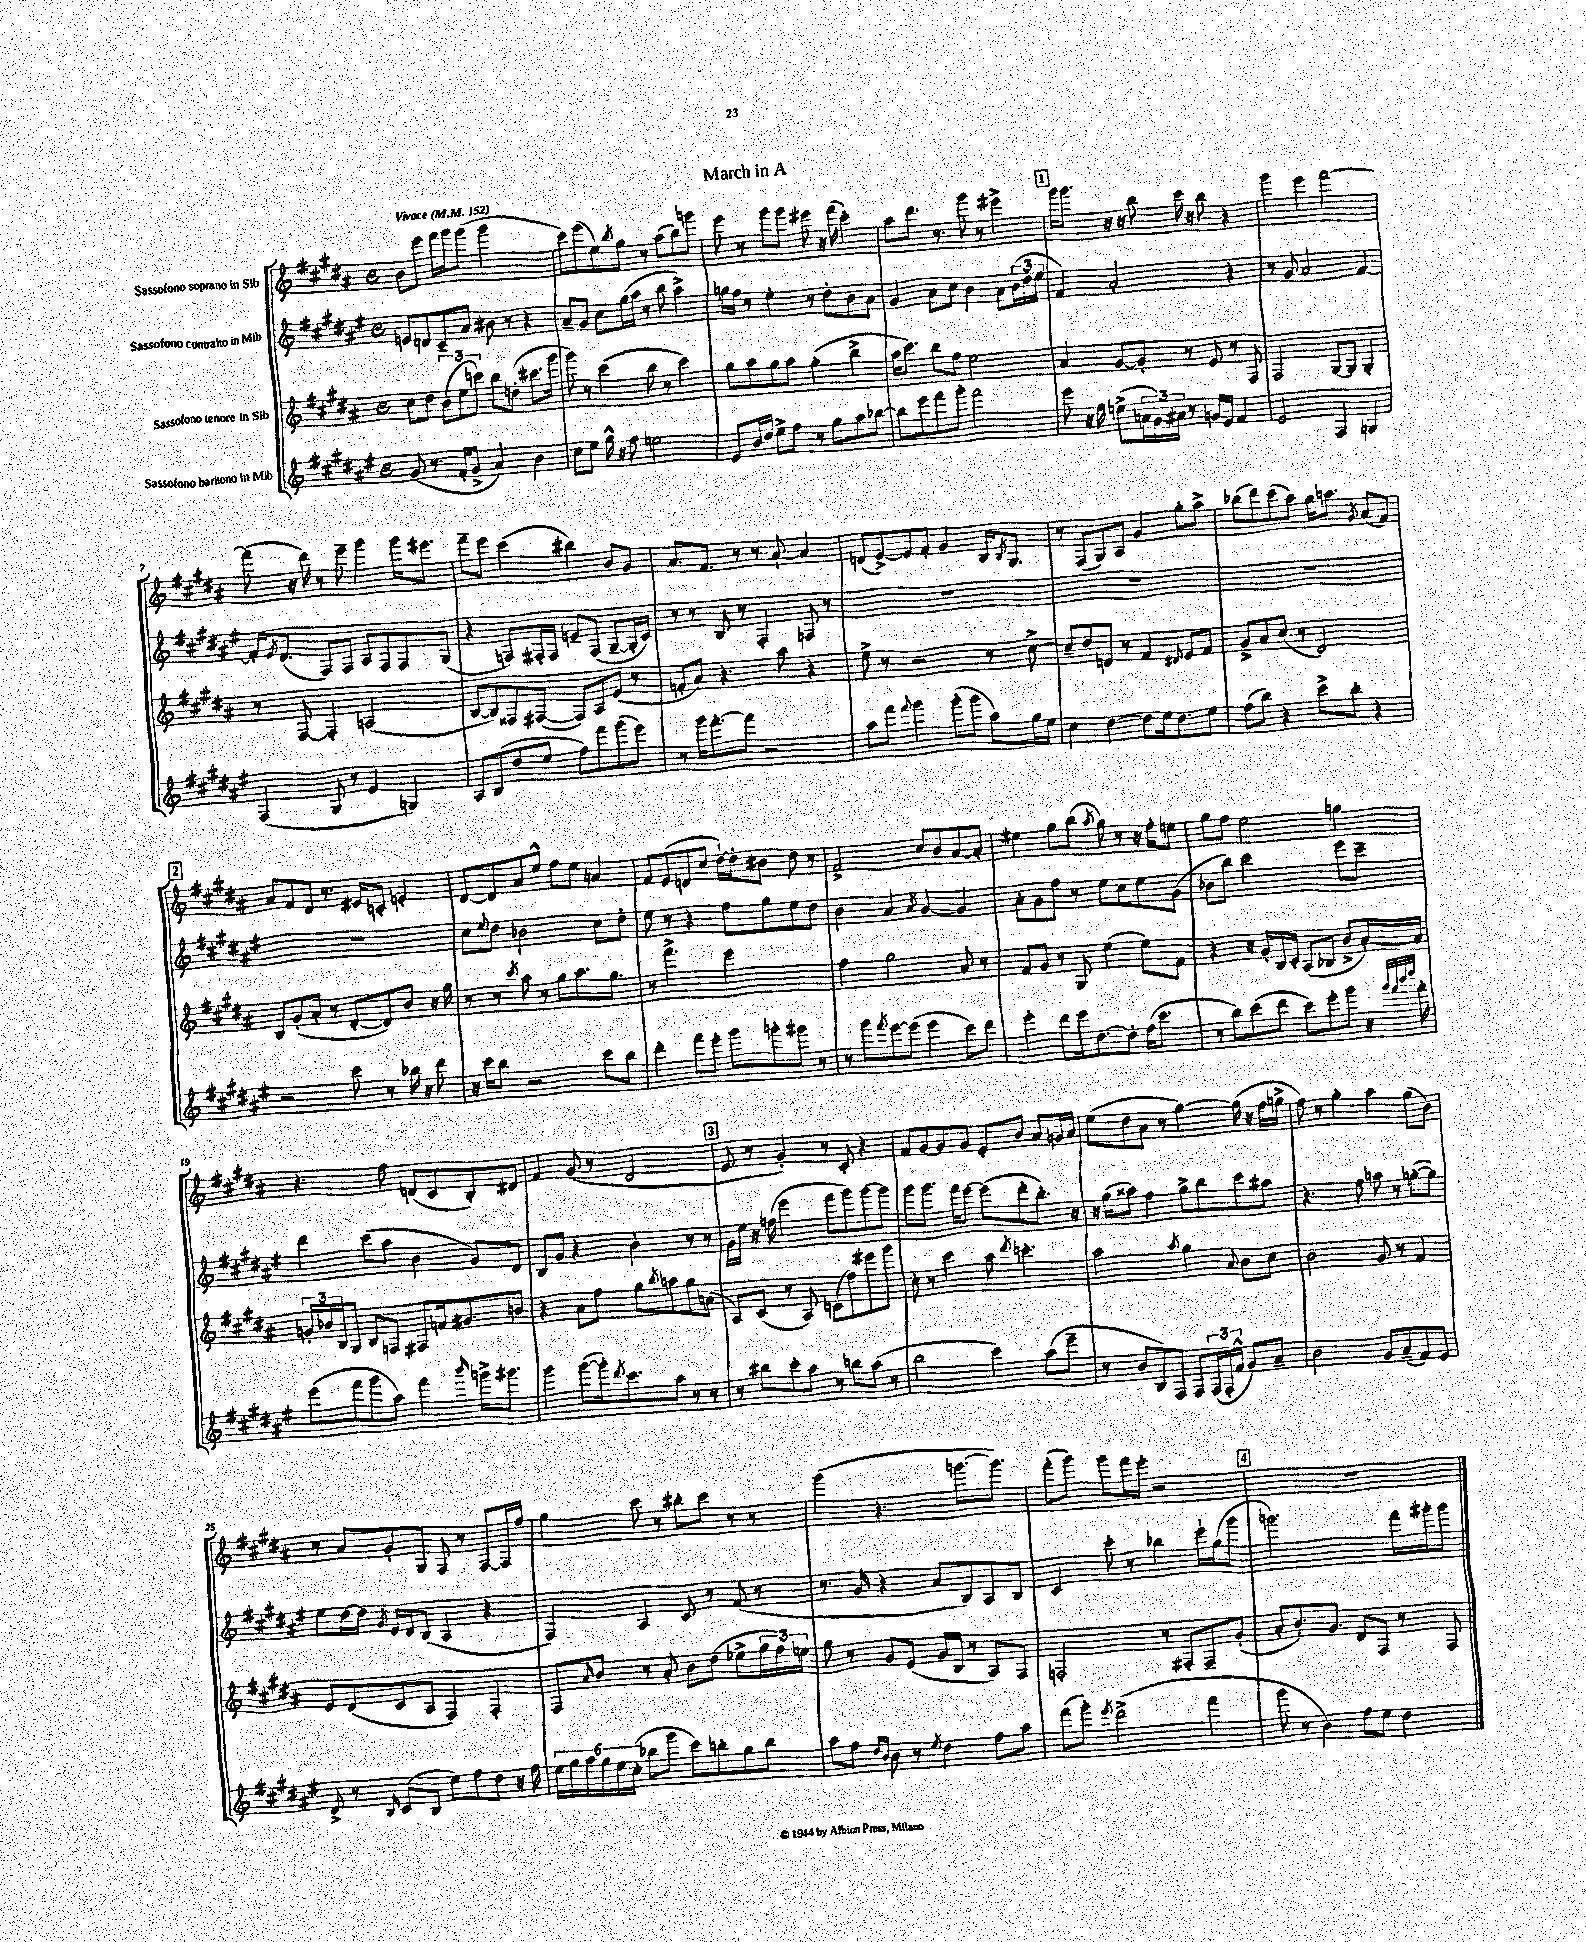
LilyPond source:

\header { title = "March in A" }
<<
\new StaffGroup <<
\new Staff = "s0" \with { instrumentName = "Sassofono soprano in Sib" } {
    \clef treble \key b \major \defaultTimeSignature \time 4/4 \tempo "Vivace" 4 = 152
    b'8 e'''8 fis'''16 gis'''16 gis'''8( gis'''2 |
    cis'''8) e'''8( e''8) \acciaccatura { b''8 } gis''8 r8 ais''8( b''8) g'''8 |
    e'''8 r8 gis'''8 gis'''8 eis'''8 r16 fis'''16( cis'''4-.) |
    ais''8 dis'''8. r8. gis'''8 r8 eis'''4-> |
    \mark \markup { \box "1" } gis'''16 gis'''8. r16 r16 b''8 cis'''16 r16 b''8 r4 |
    gis'''4 e'''4 fis'''2~ |
    fis'''8( r16 dis'''16) r8 e'''8-- gis'''4 gis'''16 eis'''8. |
    fis'''8-- e'''8 cis'''4( bis''4) b'8 gis'8 |
    ais'8. fis'8. r8 r8 ais'8~-! ais'4 |
    d'8( e'8~->) e'8 fis'8-. gis'4 b16 \acciaccatura { b8 } gis8. |
    r8 fis8( gis8) ais8 gis'4 gis''8-. ais''8-> |
    bes''8( dis'''8) cis'''8( ais''8) gis''16 a''8. \acciaccatura { gis'8 } ais'8( fis'8) |
    \mark \markup { \box "2" } ais'8 fis'8 dis'8 r8. eis'16 c'8-. e'4-. |
    dis'8~ dis'8 ais'8 e''8-^ fis''8 e''8 a'4 |
    fis'8 e'8( d'8 cis''8 dis''16~-!) dis''16-. bis'8 dis''8 r8 |
    fis'2-> cis''8 b'8 ais'8~ ais'8-. |
    eis''4 gis''8 b''8( \acciaccatura { ais''8 } gis''8) r8 r16 fis''16-. e''8 |
    gis''8 fis''8 e''2 g''4 |
    r4. fis''8 d'8( cis'8 b8-.) dis'8 |
    fis'4 gis'8( r8 dis'2 |
    \mark \markup { \box "3" } e'8 r8 gis'4-.) r8 cis'8-. r4 |
    fis'8 gis'8~ gis'8 gis'8 e'8-. b'8 ais'8 g'16 ais'16 |
    e''8( dis''8 ais'8 r8 gis''4~) gis''16( r16 fis''16 g''16-> |
    fis''8) r8 gis''4-. ais''4 gis''8( b'8) |
    r8 ais'8 gis'8-. gis8 fis8 r8 fis8~ fis16 fis''16 |
    gis''4 cis'''8 r8 bis''8-. cis'''8 r8 r8 |
    gis'''4( r4. g'''8.~ g'''8.) |
    fis'''8-.( gis'''8) gis'''8 fis'''16 e'''16-. r2 |
    \mark \markup { \box "4" } R1 \bar "|." |
}
\new Staff = "s1" \with { instrumentName = "Sassofono contralto in Mib" } {
    \clef treble \key fis \major \defaultTimeSignature \time 4/4
    e'8 d'8 cis'8-- ais'8 bis'8 r8 r4 |
    ais'8-- gis'8 cis''8 gis''16( ais''16 r8 b''8 ais''4->) |
    g''16 fis''16 r8 eis''4-. r8 dis''8-. b'8 ais'8 |
    gis'4 ais'8 cis''8 b'4 ais'8 \tuplet 3/2 { b'16( dis''16 eis''16 } |
    \mark \markup { \box "1" } fis'4) ais'2-. r4 |
    r8 gis'8 ais'2 fis'4~ |
    fis'16-. \acciaccatura { eis'8 } dis'8.( fis8) fis8 ais8 fis8 fis8 gis8( |
    r4 f8) fis16-. fis16 e'8-- fis8( gis8~-- gis16-. cis'16) |
    r8 r8 b8 r8 fis4-. f8 r8 |
    R1 |
    R1 |
    R1 |
    \mark \markup { \box "2" } R1 |
    cis''8 \appoggiatura { eis''8 } dis''8 bes'2 cis''8 dis''8-. |
    eis''8 r8 r4 fis''8 gis''8 eis''8 dis''8 |
    b'4 ais'4 \acciaccatura { ais'8 } gis'4~ gis'4 |
    ais'8-. gis'8 fis''8 r8 eis''8 cis''8 eis''8 gis'8( |
    bes'8 b''8) cis'''2 eis'''8 cis'''8-- |
    dis'''4 cis'''8( ais''8 b'4 gis'8) dis'8 |
    b8 gis'8 r4 b'4-. r8 r8 |
    \mark \markup { \box "3" } gis'16 eis''16 r16 f''16( eis'''4 fis'''8 gis'''8) gis'''8~ gis'''8 |
    gis'''8 gis'''8. fis'''16 eis'''8~ eis'''8( dis'''8-. b''8.-.) r16 |
    r16 gis''16( aisis''8) fis''4 gis''8-> b''8 cis'''8 ais''8 |
    r4. fis''8 a''8 r8 g''8~-.( g''8) |
    eis''8 dis''16~ dis''16 \acciaccatura { gis'8 } eis'16 dis'16 b8( ais4 r4 |
    fis4) ais4 cis'8 r8 fis'8( r8 |
    r8. gis'16 r4 ais'8 b8) ais8 b8 |
    cis'4 cis'''8-. r8 bes''4 eis'''16-! gis''16( gis'''8 |
    \mark \markup { \box "4" } g'''2.) fis'''16 gis'''16-. gis'''8 \bar "|." |
}
\new Staff = "s2" \with { instrumentName = "Sassofono tenore in Sib" } {
    \clef treble \key b \major \defaultTimeSignature \time 4/4
    cis''8 dis''8 \tuplet 3/2 { b'8( e''8 c'''8) } b''8 d''8-.( cis'''8. gis'''16 |
    gis'''8) r8 cis'''4( b''8 r8 cis'''4) |
    gis''8 ais''8 gis''8 ais''8 gis''4-.( b''4-> |
    ais''16 cis'''8.) b''8 fis''8 e''2 |
    \mark \markup { \box "1" } ais'4 gis'8~ gis'8-. r8 e'8 r8 fis8 |
    fis2 gis8~ gis8 gis4-. |
    r8 fis8~ fis4-. a2( |
    b8~ b8) fisis8 fis8~( fis8) ais8 e'8( r8 |
    f'8-. ais'8) r4. ais''8 r4 |
    e''8-> r8 r2 r8 cis''8~-> |
    cis''8-- dis''8 d'8 r8 fis'4 \appoggiatura { dis'8 } e'8 fis'8 |
    gis'8-> ais'8 cis''8( r8 dis'2) |
    \mark \markup { \box "2" } b8 gis'8-.( ais'8-. r8 dis'8~-. dis'8) b'8 r16 gis''16 |
    r8 r8 \acciaccatura { cis'''8 } ais''8 r8 gis''8 ais''8. gis''8. |
    r8 fis'''4.-> e'''2 |
    fis''4 gis''2 ais'8 r8 |
    fis'8 gis'8 r8 gis8 e''4( e''8) fis'8 |
    r4 r16 gis'16-. b16 cis'16-. ais8( bes8 b'8-> ais'16~-.) ais'16 |
    \tuplet 3/2 { g'16-. bes'16 b16 } gis8 b8 f8 fis8 f'16 gis'8. b'8 |
    r4 ais'8 fis''8 gis''8 \acciaccatura { b''8 } a''8 gis''8 a'8( |
    \mark \markup { \box "3" } ais8) cis'8( r8 ais8) c'8( fis''8) eis'''8 gis'''8 |
    cis''8-. r8 cis'''4 ais''8 \acciaccatura { dis'''8 } c'''4.-. |
    ais''2 \acciaccatura { ais''8 } gis''4 \appoggiatura { ais'8 } b'8 cis''8 |
    b'2 gis'8 r8 fis'4 |
    e'8 dis'8( cis'8 ais8 fis4) fis4-. |
    fis8 \grace { ais'16 } b'8 r8 ais'8-. b'8 dis''8( ees''8-> \tuplet 3/2 { gis''16 fis''16) e''16 } |
    gis''8 r8 gis'8 e'8( gis'16 b16 r8 ais8) fis8 |
    f2-. r8 fis8-. fis8-- gis'8-.( |
    \mark \markup { \box "4" } ais'8-. b'8.-.) gis'8. dis'8 fis8 r8 fis8 \bar "|." |
}
\new Staff = "s3" \with { instrumentName = "Sassofono baritono in Mib" } {
    \clef treble \key fis \major \defaultTimeSignature \time 4/4
    gis'8( r8. fis'16-. gis'8-> ais'4) b'4 |
    cis''8 eis''8 gis''16-^ r16 fis''8 e''2 |
    eis'8 b'16 dis''16 eis''8-> fis''8 r8 gis''8 ais''8 bes''8~ |
    bes''8 eis'''8 fis'''8 gis'''8-. fis'''2 |
    \mark \markup { \box "1" } eis'''8 r16 fis''16 e''8->( \tuplet 3/2 { a'16 gis'16) ais'16 } r8 g'16 eis'16 fis'4 |
    eis'2 fis4 g4 |
    fis4( gis8 r8 eis'4 g4) |
    ais8 b8( dis''8 eis''8 fis''8) fis'''8 gis'''8( eis'''8) |
    r8 gis'''16 fis'''8.~-. fis'''8 r2 |
    ais''8 fis'''8 \appoggiatura { fis'''8 } gis'''4 gis'''8-.( gis'''8 ais''8) gis''16 eis''16 |
    cis''4 dis''4~ dis''8 eis''16 dis''8. eis''8 |
    fis''8( b''8) r4 cis'''8-> b''8-. r4 |
    \mark \markup { \box "2" } r2 cis'''8 r8 bes''16 r16 dis'''8 |
    r16 cis'''16 b''8 r2 cis'''8 b''8 |
    dis'''4-. fis'''8 eis'''8-. gis'''8 g'''8-. gis'''8 r8 |
    r8 gis'''8 \acciaccatura { fis'''8 } eis'''8~ eis'''8( eis'''4 cis'''8) dis'''8 |
    eis'''4-. dis'''8 eis'''16 dis''8.~ dis''8-. fis''16( cis'''8. |
    r8 b''8) cis'''8( dis'''8 cis'''8) eis'''8-. gis'''8 r16 \grace { gis'''32 fis'''32 b'''32 dis''''32 } fis'''16-. |
    eis'''8( fis'''8 gis'''8 ais''8) fis'''4 \grace { b'''16 } g'''16-> gis'''8. |
    gis'''4 gis'''8~( gis'''16-.) \acciaccatura { dis'''8 } cis'''8. ais''8 r8 r8 |
    \mark \markup { \box "3" } r8 bis''8 cis'''8-. ais''8 r8 b''8 ais''8( r8 |
    b''2 cis'''4) ais''8( eis'''8-- |
    r8 b'8 b8) fis8 fis8 \tuplet 3/2 { fis16( fis16-. fis'16-^ } gis'8) ais'8-- |
    b'2 gis'8 ais'8--( fis'8) eis'8 |
    dis'8-> r8 \grace { b16 } cis'8( b8 eis''8) fis''8 dis''8 r16 fis''16 |
    \tuplet 6/4 { eis''16 gis''16 ais''16 gis''16 eis''16 cis''16-.( } bes''8 gis'''8 cis'''8) b''8-. gis''8 b''8 |
    ais''8 fis''8 \grace { dis''16 b'16 } b'8 r8 \acciaccatura { eis''8 } dis''4 fis''8 ais''8 |
    fis'''8( gis'''8-.) \acciaccatura { eis'''8 } dis'''2->( fis'''4 |
    \mark \markup { \box "4" } gis'''8 r8 b'4) fis''8 eis''8 dis''4 \bar "|." |
}
>>
>>
